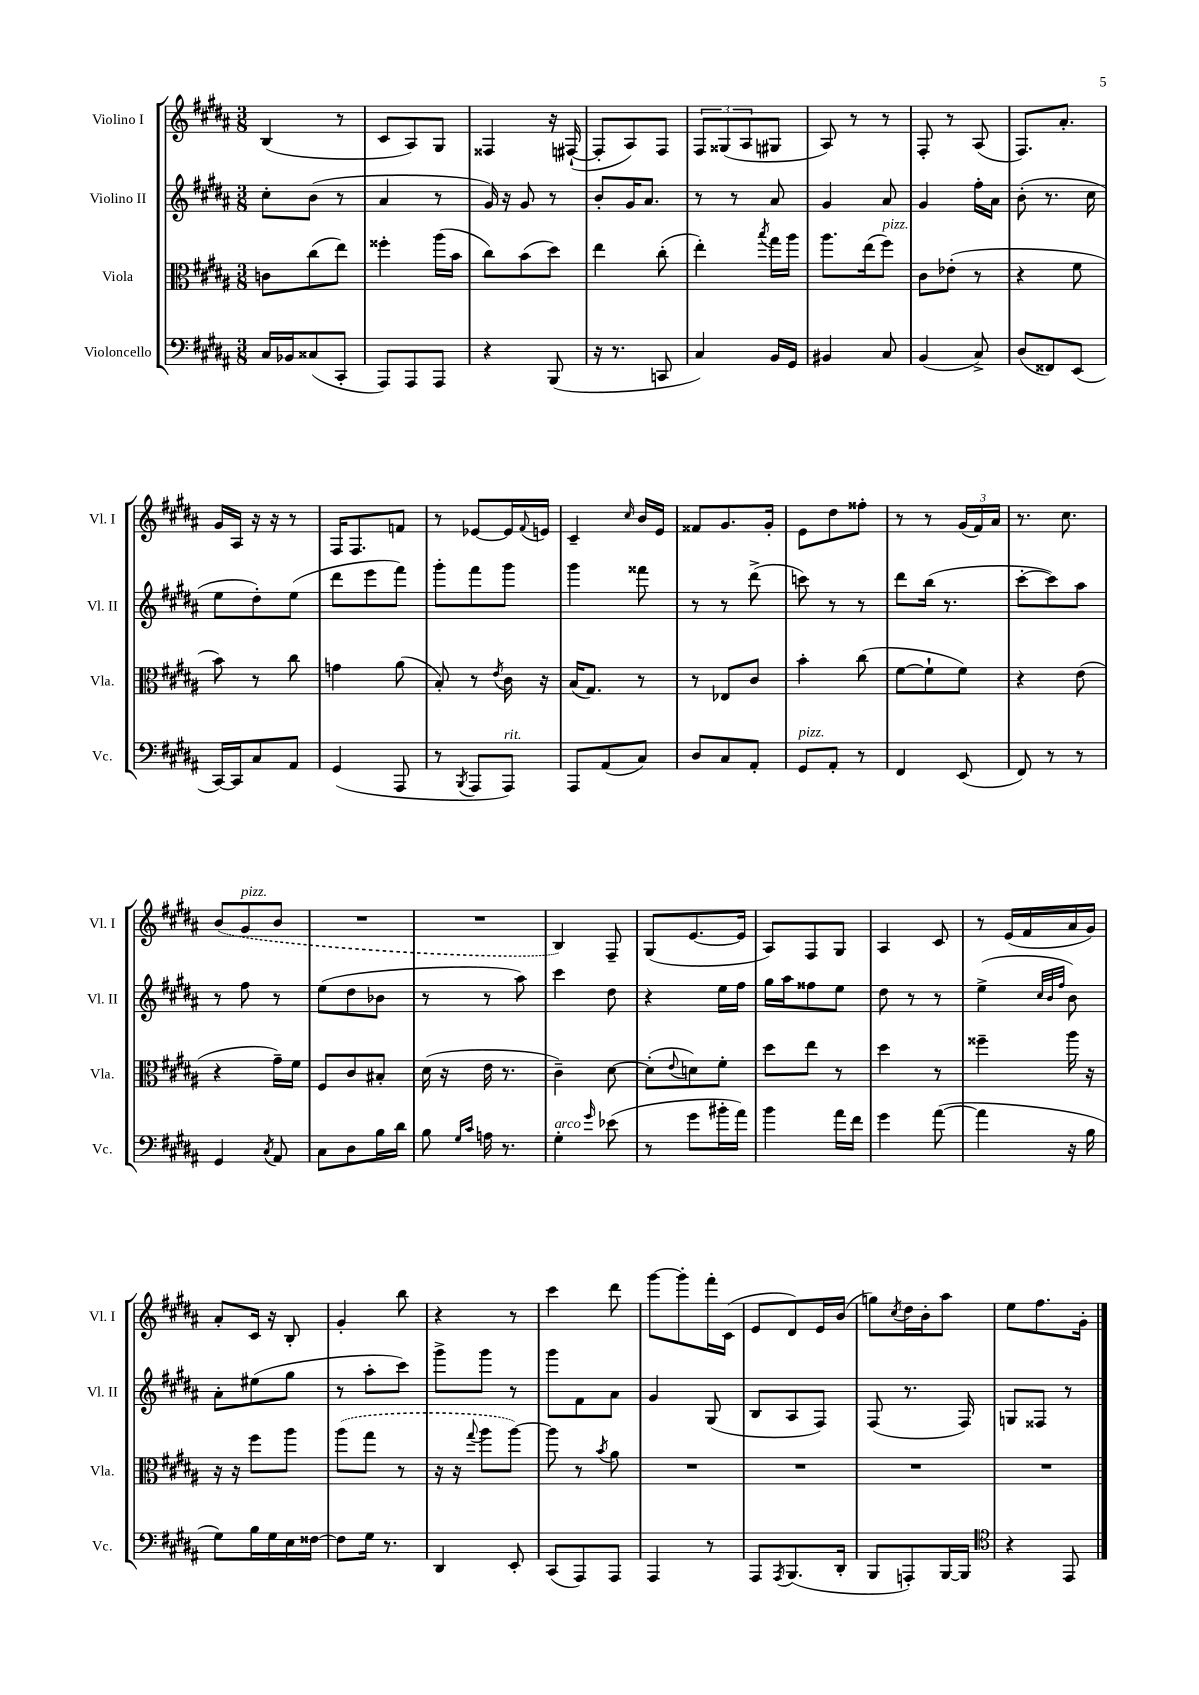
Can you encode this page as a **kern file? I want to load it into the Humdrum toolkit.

**kern	**kern	**kern	**kern
*part4	*part3	*part2	*part1
*staff4	*staff3	*staff2	*staff1
*I"Violoncello	*I"Viola	*I"Violino II	*I"Violino I
*I'Vc.	*I'Vla.	*I'Vl. II	*I'Vl. I
*clefF4	*clefC3	*clefG2	*clefG2
*k[f#c#g#d#a#]	*k[f#c#g#d#a#]	*k[f#c#g#d#a#]	*k[f#c#g#d#a#]
*M3/8	*M3/8	*M3/8	*M3/8
=1	=1	=1	=1
16C#/LL	8cn\L	8cc#'\L	(4B/
16BB-X/J	.	.	.
(8C##X/	(8cc#\	(8b\J	.
8CC#'/J	8ee\J)	8r	8r
=2	=2	=2	=2
8AAA#/L)	4ff##X'\	4a#/	8c#/L
8AAA#/	.	.	8A#/)
8AAA#/J	(16aa#\LL	8r	8G#/J
.	16b\JJ	.	.
=3	=3	=3	=3
4r	8cc#\L)	16g#/)	4F##X/
.	.	16r	.
.	(8b\	8g#/	.
(8BBB/	8dd#\J)	8r	16r
.	.	.	([16F#X`/
=4	=4	=4	=4
16r	4ee\	8b'/L	8F#'/L]
8.r	.	.	.
.	.	16g#/K	8A#/)
.	.	8.a#/J	.
8CCn/	(8cc#'\	.	8F#/J
=5	=5	=5	=5
4C#/)	4ee'\)	8r	12F#/L
.	.	.	(12G##X/
.	.	8r	.
.	.	.	12A#/
.	8qbb/	.	.
16BB/LL	16gg#\LL	8a#/	8G#X/J
16GG#/JJ	16aa#\JJ	.	.
=6	=6	=6	=6
4BB#X/	8.aa#\L	4g#/	8A#/)
.	.	.	8r
.	(16ee\k	.	.
!	!LO:TX:a:i:t=pizz.	!	!
8C#/	8ff#\J)	8a#/	8r
=7	=7	=7	=7
(4BB/	8c#\L	4g#/	8F#'/
.	(8e-X'\J	.	8r
8C#^/)	8r	16ff#'\LL	(8A#/
.	.	16a#\JJ	.
=8	=8	=8	=8
(8D#/L	4r	(8b'\	8.F#/L)
8FF##X/)	.	8.r	.
.	.	.	8.a#'/J
(8EE/J	8f#\	.	.
.	.	16cc#\	.
!!LO:LB:g=z
=9	=9	=9	=9
[16CC#/LL)	8b\)	8ee\L	16g#/LL
16CC#/J]	.	.	16A#/JJ
8C#/	8r	8dd#'\)	16r
.	.	.	16r
8AA#/J	8cc#\	(8ee\J	8r
=10	=10	=10	=10
(4GG#/	4gn\	8ddd#\L	16F#/KL
.	.	.	8.F#/
.	.	8eee\	.
8AAA#/	(8a#\	8fff#\J)	8fn/J
=11	=11	=11	=11
8r	8B'/)	8ggg#'\L	8r
8qBBB/	.	.	.
8AAA#/L	8r	8fff#\	[8e-X/L
.	8qe/	.	.
!LO:TX:a:i:t=rit.	!	!	!
8AAA#/J)	16c#\	8ggg#\J	16e-/L]
.	.	.	8qqf#/
.	16r	.	16en/JJ
=12	=12	=12	=12
8AAA#/L	(16B/KL	4ggg#\	4c#~/
.	8.G#/J)	.	.
(8AA#/	.	.	.
.	.	.	16qqcc#/
8C#/J)	8r	8fff##X\	16b/LL
.	.	.	16e/JJ
=13	=13	=13	=13
8D#/L	8r	8r	8f##X/L
8C#/	8E-X/L	8r	8.g#/
8AA#'/J	8c#/J	(8ddd#^\	.
.	.	.	16g#'/Jk
=14	=14	=14	=14
!LO:TX:a:i:t=pizz.	!	!	!
8GG#/L	4b'\	8cccn\)	8e\L
8AA#'/J	.	8r	8dd#\
8r	(8cc#\	8r	8ff##X'\J
=15	=15	=15	=15
4FF#/	[8f#\L	8ddd#\L	8r
.	8f#`\]	(16bb\Jk	8r
.	.	8.r	.
(8EE/	8f#\J)	.	(24g#/LL
.	.	.	24f#/)
.	.	.	24a#/JJ
=16	=16	=16	=16
8FF#/)	4r	[8ccc#'\L	8.r
8r	.	8ccc#\])	.
.	.	.	8.cc#\
8r	(8e\	8aa#\J	.
!!LO:LB:g=z
=17	=17	=17	=17
4GG#/	4r	8r	(8b/L
!	!	!	!LO:TX:a:i:t=pizz.
.	.	8ff#\	8g#/
8qC#/	.	.	.
8AA#/	16g#~\LL)	8r	8b/J
.	16f#\JJ	.	.
=18	=18	=18	=18
8C#\L	8F#/L	(8ee\L	4.r
8D#\	8c#/	8dd#\	.
16B\L	8B#X'/J	8b-X\J	.
16d#\JJ	.	.	.
=19	=19	=19	=19
8B\	(16d#\	8r	4.r
.	16r	.	.
16qqG#/LL	.	.	.
16qqc#/JJ	.	.	.
16An\	16e\	8r	.
8.r	8.r	.	.
.	.	8aa#\)	.
=20	=20	=20	=20
!LO:TX:a:i:t=arco	!	!	!
4G#'\	4c#~\)	4ccc#\	4B/)
16qqg#/	.	.	.
(8e-X\	[8d#\	8dd#\	8F#~/
=21	=21	=21	=21
8r	(8d#'\L]	4r	(8G#/L
.	8qqe/	.	.
8g#\L	8dn\)	.	[8.e/
16b#X'\L	8f#'\J	16ee\LL	.
16a#\JJ)	.	16ff#\JJ	16e/Jk]
=22	=22	=22	=22
4b\	8dd#\L	16gg#\LL	8A#/L)
.	.	16aa#\J	.
.	8ee\J	8ff##X\	8F#/
16a#\LL	8r	8ee\J	8G#/J
16f#\JJ	.	.	.
=23	=23	=23	=23
4g#\	4dd#\	8dd#\	4A#/
.	.	8r	.
([8a#\	8r	8r	8c#/
=24	=24	=24	=24
4a#\]	4ff##X~\	(4ee^\	8r
.	.	.	(16e/LL
.	.	.	16f#/
.	.	32qqcc#/LLL	.
.	.	32qqb/	.
.	.	32qqff#/JJJ	.
16r	16aa#\	8b\)	16a#/
16B\	16r	.	16g#/JJ)
!!LO:LB:g=z
=25	=25	=25	=25
8G#\L)	16r	8a#'\L	8a#'/L
.	16r	.	.
16B\L	8ff#\L	(8ee#X\	16c#/Jk
16G#\	.	.	16r
16E\	8aa#\J	8gg#\J	8B'/
[16F##X\JJ	.	.	.
=26	=26	=26	=26
8F##\L]	(8aa#\L	8r	4g#'/
16G#\Jk	8gg#\J	8aa#'\L	.
8.r	.	.	.
.	8r	8ccc#\J)	8bb\
=27	=27	=27	=27
4DD#/	16r	8ggg#^\L	4r
.	16r	.	.
.	8qqgg#/	.	.
.	8aa#\L	8ggg#\J	.
8EE'/	[8aa#\J)	8r	8r
=28	=28	=28	=28
(8CC#/L	8aa#\]	8ggg#\L	4ccc#\
8AAA#/)	8r	8f#\	.
.	8qb/	.	.
8AAA#/J	8a#\	8a#\J	8ddd#\
=29	=29	=29	=29
4AAA#/	4.r	4g#/	[8ggg#\L
.	.	.	8ggg#'\]
8r	.	(8G#/	16fff#'\L
.	.	.	(16c#\JJ
=30	=30	=30	=30
8AAA#/L	4.r	8B/L	8e/L
8qAAA#/	.	.	.
(8.BBB/	.	8A#/	8d#/)
.	.	8F#/J)	16e/L
16DD#'/Jk	.	.	(16b/JJ
=31	=31	=31	=31
8BBB/L	4.r	(8F#/	8ggn\L)
.	.	.	8qcc#/
8AAAn'/)	.	8.r	16dd#\L
.	.	.	16b'\J
[16BBB/L	.	.	8aa#\J
16BBB/JJ]	.	16F#/)	.
=32	=32	=32	=32
*clefC4	*	*	*
4r	4.r	8Gn/L	8ee\L
.	.	8F##X/J	8.ff#\
8EE/	.	8r	.
.	.	.	16g#'\Jk
==	==	==	==
*-	*-	*-	*-
